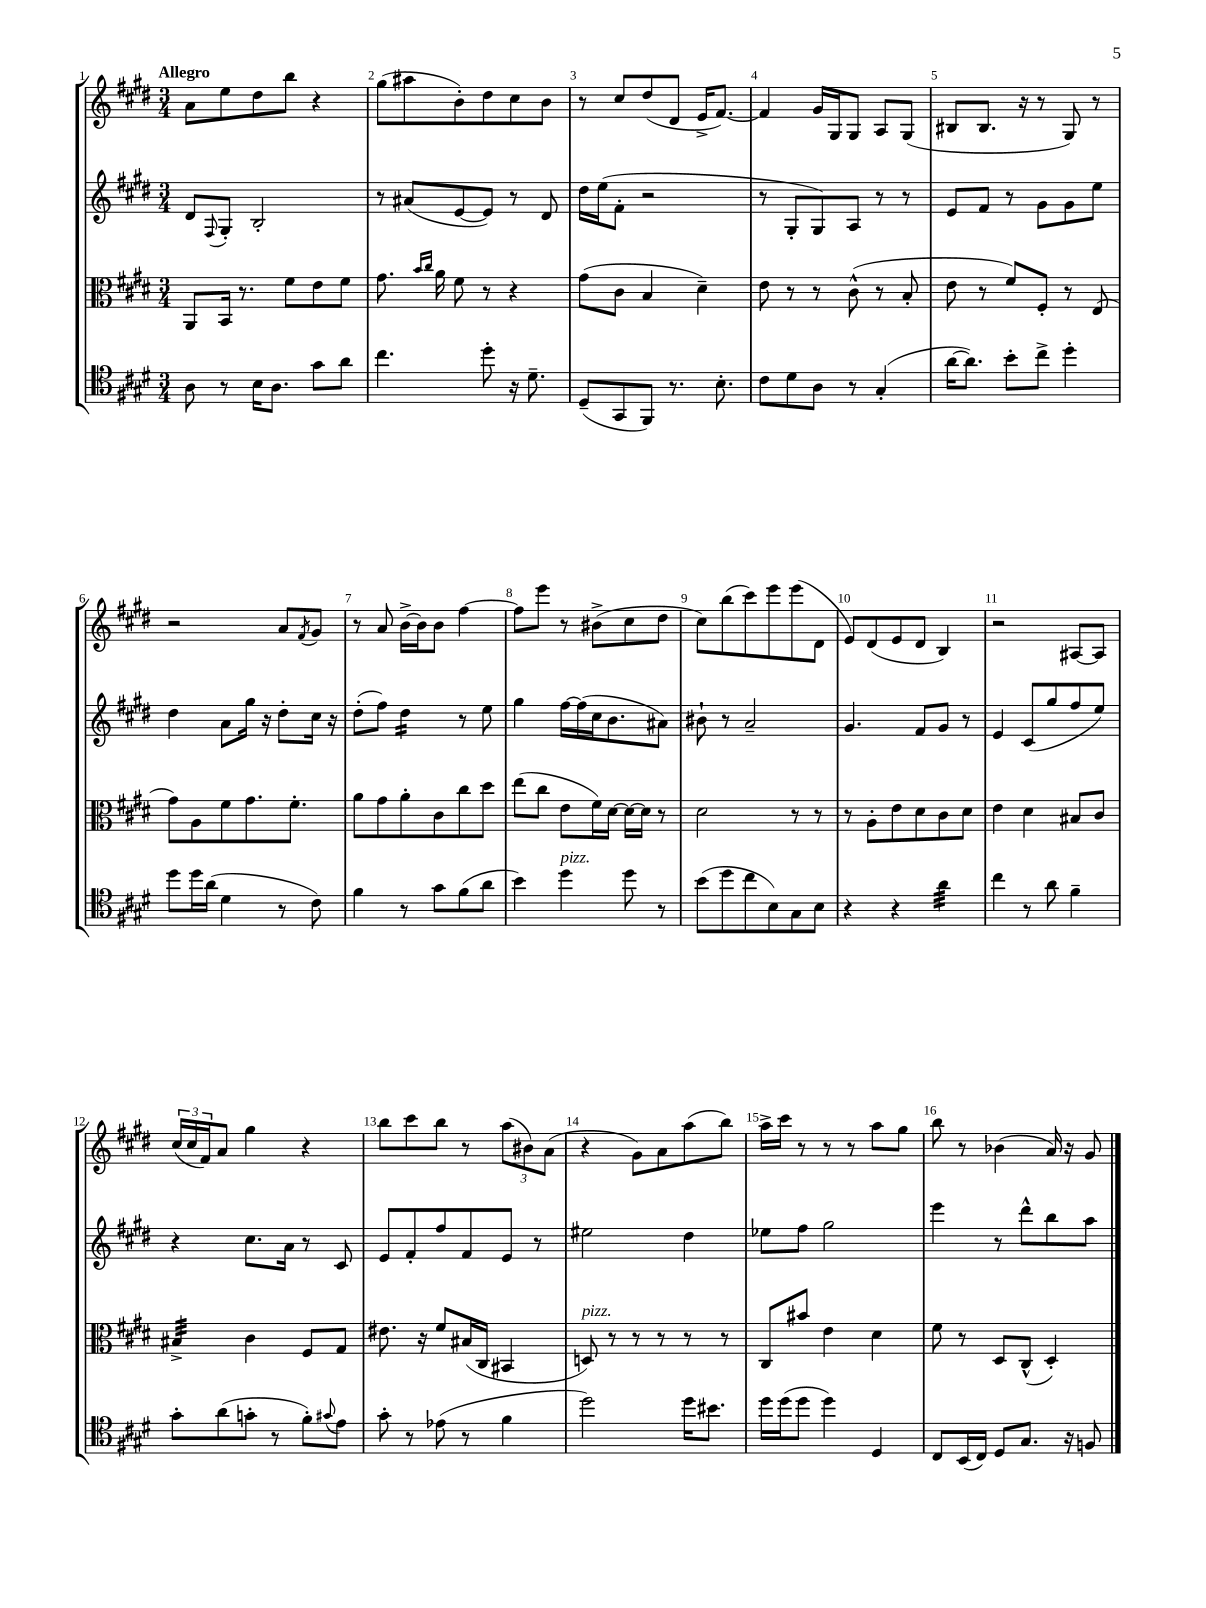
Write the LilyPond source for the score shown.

<<
\new StaffGroup <<
\new Staff = "s0" {
    \clef treble \key e \major \numericTimeSignature \time 3/4 \tempo "Allegro"
    a'8 e''8 dis''8 b''8 r4 |
    gis''8( ais''8 b'8-.) dis''8 cis''8 b'8 |
    r8 cis''8 dis''8( dis'8 e'16-> fis'8.~) |
    fis'4 gis'16 gis16 gis8 a8 gis8( |
    bis8 bis8. r16 r8 gis8) r8 |
    r2 a'8 \acciaccatura { fis'8 } gis'8 |
    r8 a'8 b'16~-> b'16 b'8 fis''4~ |
    fis''8 e'''8 r8 bis'8->( cis''8 dis''8 |
    cis''8) b''8( cis'''8) e'''8 e'''8( dis'8 |
    e'8) dis'8( e'8 dis'8 b4) |
    r2 ais8~ ais8 |
    \tuplet 3/2 { cis''16( cis''16 fis'16) } a'8 gis''4 r4 |
    b''8 cis'''8 b''8 r8 \tuplet 3/2 { a''8( bis'8) a'8( } |
    r4 gis'8) a'8 a''8( b''8) |
    a''16-> cis'''16 r8 r8 r8 a''8 gis''8 |
    b''8 r8 bes'4( a'16) r16 gis'8 \bar "|." |
}
\new Staff = "s1" {
    \clef treble \key e \major \numericTimeSignature \time 3/4
    dis'8 \appoggiatura { fis8 } gis8-. b2-. |
    r8 ais'8( e'8~ e'8) r8 dis'8 |
    dis''16 e''16( fis'8-. r2 |
    r8 gis8-. gis8) a8 r8 r8 |
    e'8 fis'8 r8 gis'8 gis'8 e''8 |
    dis''4 a'8 gis''16 r16 dis''8-. cis''16 r16 |
    dis''8-.( fis''8) dis''4:16 r8 e''8 |
    gis''4 fis''16~ fis''16( cis''16 b'8. ais'8) |
    bis'8-! r8 a'2-- |
    gis'4. fis'8 gis'8 r8 |
    e'4 cis'8( gis''8 fis''8 e''8) |
    r4 cis''8. a'16 r8 cis'8 |
    e'8 fis'8-. fis''8 fis'8 e'8 r8 |
    eis''2 dis''4 |
    ees''8 fis''8 gis''2 |
    e'''4 r8 dis'''8-^ b''8 a''8 \bar "|." |
}
\new Staff = "s2" {
    \clef alto \key e \major \numericTimeSignature \time 3/4
    a,8 b,16 r8. fis'8 e'8 fis'8 |
    gis'8. \grace { b'16 cis''16 } a'16 fis'8 r8 r4 |
    gis'8( cis'8 b4 dis'4--) |
    e'8 r8 r8 cis'8-^( r8 b8-. |
    e'8 r8 fis'8) fis8-. r8 e8( |
    gis'8) a8 fis'8 gis'8. fis'8.-. |
    a'8 gis'8 a'8-. cis'8 cis''8 dis''8 |
    e''8( cis''8 e'8 fis'16) dis'16~ dis'16~ dis'16 r8 |
    dis'2 r8 r8 |
    r8 a8-. e'8 dis'8 cis'8 dis'8 |
    e'4 dis'4 bis8 cis'8 |
    bis4:32-> cis'4 fis8 gis8 |
    eis'8. r16 fis'8 bis16( cis16 bis,4 |
    d8^\markup { \italic "pizz." }) r8 r8 r8 r8 r8 |
    cis8 bis'8 e'4 dis'4 |
    fis'8 r8 dis8 cis8-^( dis4-.) \bar "|." |
}
\new Staff = "s3" {
    \clef tenor \key e \major \numericTimeSignature \time 3/4
    a8 r8 b16 a8. gis'8 a'8 |
    cis''4. dis''8-. r16 dis'8.-- |
    dis8--( gis,8 fis,8) r8. b8.-. |
    cis'8 dis'8 a8 r8 gis4-.( |
    a'16~ a'8.) b'8-. cis''8-> dis''4-. |
    dis''8 dis''16 a'16( dis'4 r8 cis'8) |
    fis'4 r8 gis'8 fis'8( a'8 |
    b'4) dis''4^\markup { \italic "pizz." } dis''8 r8 |
    b'8( dis''8 cis''8 b8) gis8 b8 |
    r4 r4 a'4:32 |
    cis''4 r8 a'8 fis'4-- |
    gis'8-. a'8( g'8-. r8 fis'8-.) \appoggiatura { gis'8 } e'8 |
    gis'8-. r8 ees'8( r8 fis'4 |
    dis''2) dis''16 bis'8. |
    dis''16 dis''16( dis''8 dis''4) dis4 |
    cis8 b,16( cis16) dis8 gis8. r16 f8 \bar "|." |
}
>>
>>
\layout { \context { \Score \override BarNumber.break-visibility = ##(#f #t #t) barNumberVisibility = #all-bar-numbers-visible } }
